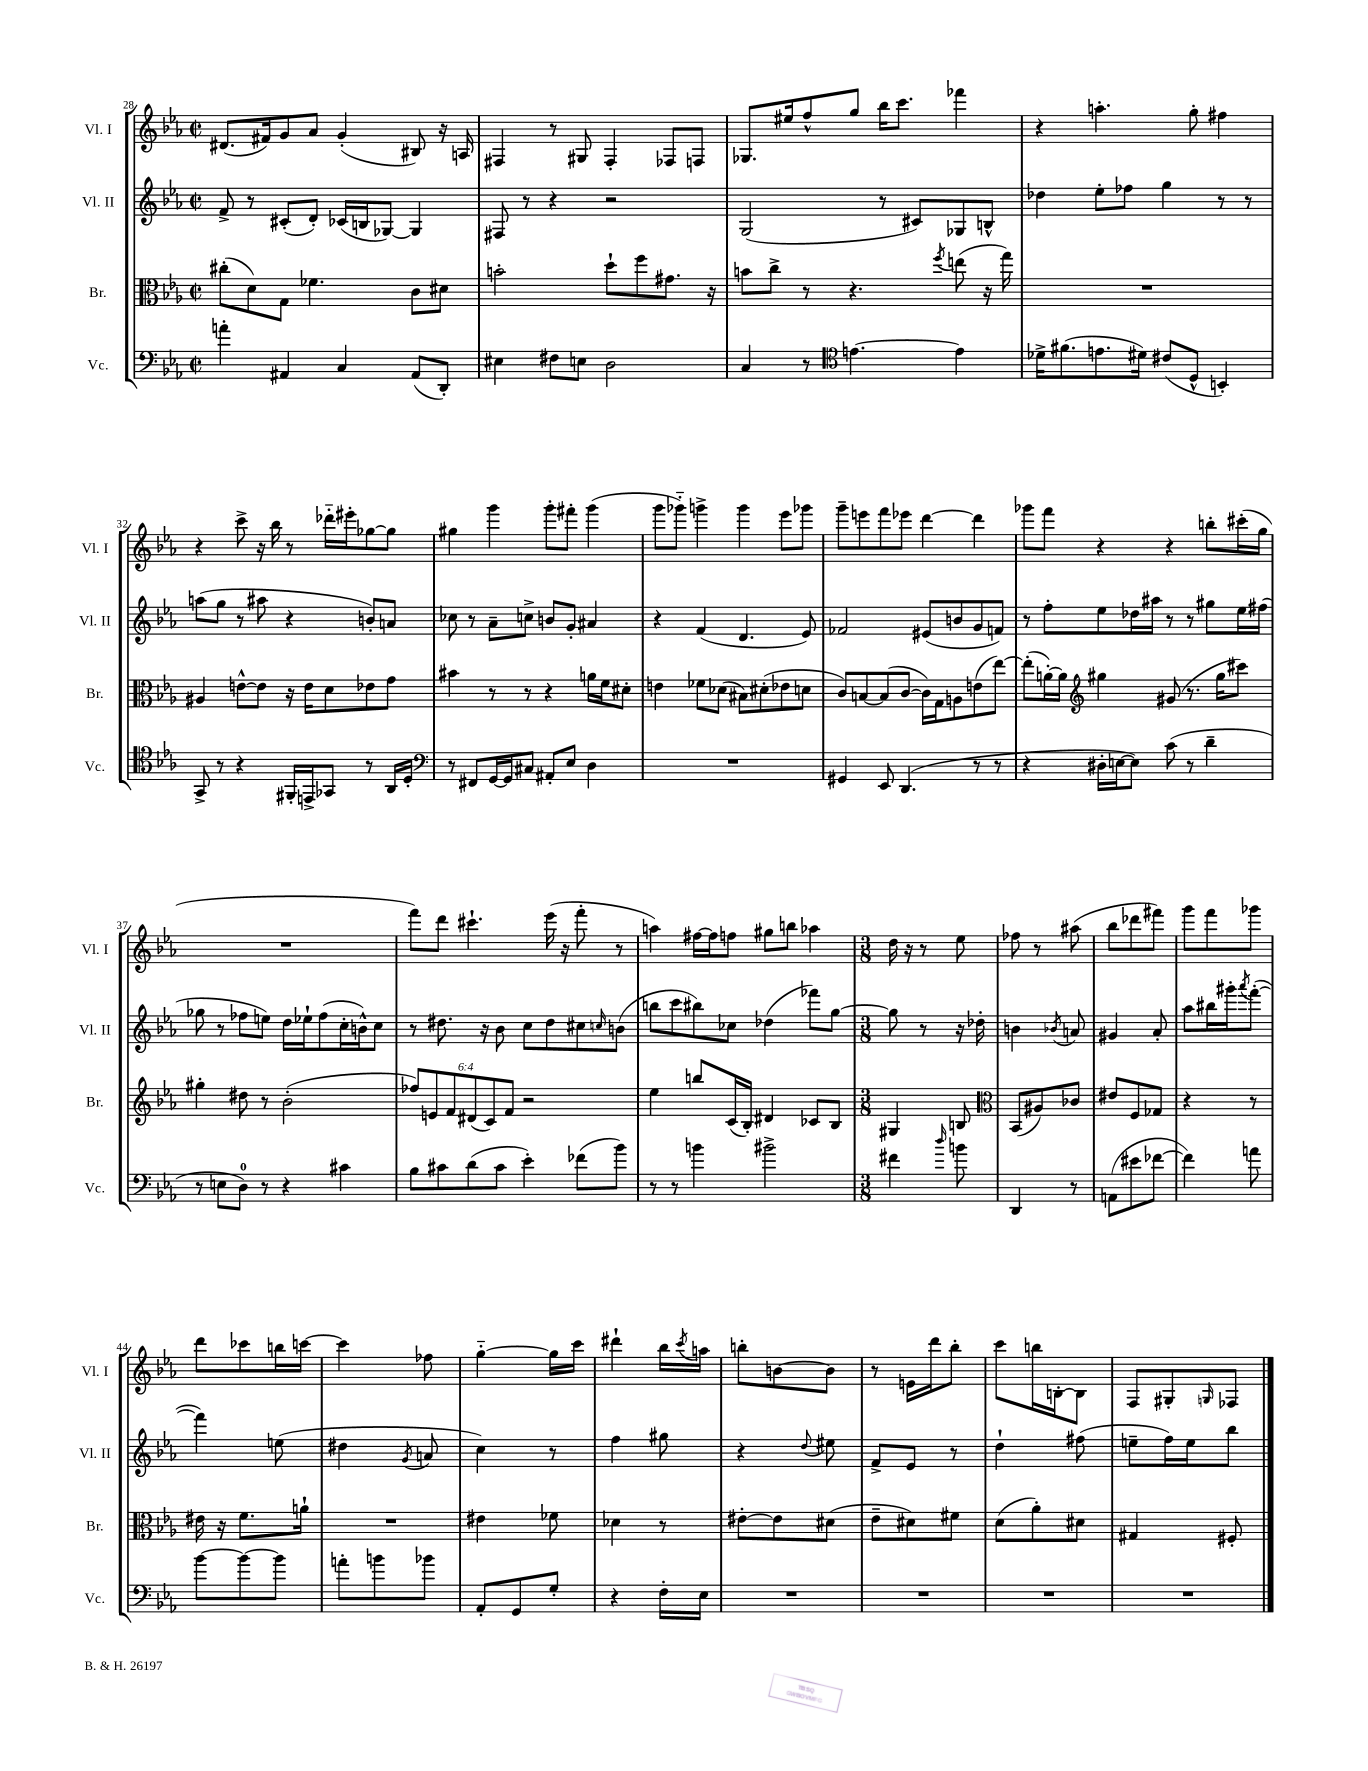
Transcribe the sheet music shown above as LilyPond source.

<<
\new StaffGroup <<
\new Staff = "s0" \with { instrumentName = "Vl. I" shortInstrumentName = "Vl. I" } {
    \clef treble \key ees \major \defaultTimeSignature \time 2/2
    dis'8.( fis'16) g'8 aes'8 g'4-.( bis8) r16 a16 |
    fis4 r8 gis8 fis4-. fes8 f8 |
    ges8. eis''16 f''8-^ g''8 bes''16 c'''8. fes'''4 |
    r4 a''4.-. g''8-. fis''4 |
    r4 c'''8-> r16 bes''16 r8 des'''16-_ eis'''16-. ges''8~ ges''8 |
    gis''4 g'''4 g'''8-. fis'''8-. g'''4( |
    g'''8 ges'''8-_) g'''4-> g'''4 ees'''8 ges'''8 |
    g'''8-- e'''8 f'''8 ees'''8 d'''4~ d'''4 |
    ges'''8 f'''8 r4 r4 b''8-. cis'''16-.( g''16 |
    R1 |
    f'''8) d'''8 cis'''4.-! ees'''16( r16 f'''8-. r8 |
    a''4) fis''16~ fis''16 f''8 gis''8 b''8 aes''4 |
    \numericTimeSignature \time 3/8 d''16 r16 r8 ees''8 |
    fes''8 r8 ais''8( |
    bes''8 des'''8 fis'''8) |
    g'''8 f'''8 ges'''8 |
    d'''8 ces'''8 b''16 c'''16~ |
    c'''4 fes''8 |
    g''4~-_ g''16 c'''16 |
    dis'''4-! bes''16 \acciaccatura { c'''8 } a''16 |
    b''8-. b'8~ b'8 |
    r8 e'16 d'''16 bes''8-. |
    c'''8 b''16 b16~-. b8 |
    f8 gis8-. \grace { g16 } fes8 \bar "|." |
}
\new Staff = "s1" \with { instrumentName = "Vl. II" shortInstrumentName = "Vl. II" } {
    \clef treble \key ees \major \defaultTimeSignature \time 2/2
    f'8-> r8 cis'8-.( d'8-.) ces'16( b16 ges8~) ges4 |
    fis8 r8 r4 r2 |
    g2( r8 cis'8) ges8 b8-^ |
    des''4 ees''8-. fes''8 g''4 r8 r8 |
    a''8( g''8 r8 ais''8 r4 b'8-.) a'8 |
    ces''8 r8 aes'8-- c''8-> b'8 g'8-. ais'4 |
    r4 f'4( d'4. ees'8) |
    fes'2 eis'8( b'8 g'8 f'8) |
    r8 f''8-. ees''8 des''16 ais''16 r8 r8 gis''8 ees''16 fis''16( |
    ges''8 r8 fes''8 e''8) d''16 ees''16-! fes''8( c''16-. b'16-^) c''8 |
    r8 dis''8. r16 bes'8 c''8 dis''8 cis''8 \grace { c''16 } b'8( |
    b''8 c'''8 bis''8) ces''8 des''4( fes'''8) g''8~ |
    \numericTimeSignature \time 3/8 g''8 r8 r16 des''16-. |
    b'4 \acciaccatura { bes'8 } a'8 |
    gis'4 aes'8-. |
    aes''8 bis''16 gis'''16-. \acciaccatura { aes'''8 } f'''8~-.( |
    f'''4) e''8( |
    dis''4 \acciaccatura { g'8 } a'8 |
    c''4) r8 |
    f''4 gis''8 |
    r4 \appoggiatura { d''8 } eis''8 |
    f'8-> ees'8 r8 |
    d''4-! fis''8( |
    e''8-- f''16) e''16 bes''8 \bar "|." |
}
\new Staff = "s2" \with { instrumentName = "Br." shortInstrumentName = "Br." } {
    \clef alto \key ees \major \defaultTimeSignature \time 2/2 \override Staff.TupletNumber.text = #tuplet-number::calc-fraction-text
    cis''8-.( d'8) g8 fes'4. c'8 dis'8 |
    b'2-. d''8-! f''8 gis'8. r16 |
    b'8 c''8-> r8 r4. \acciaccatura { f''8 } e''8( r16 g''16) |
    R1 |
    ais4 e'8~-^ e'8 r16 e'16 d'8 ees'8 g'8 |
    bis'4 r8 r8 r4 a'16 f'16 dis'8-. |
    e'4 fes'8 des'8( bis8) dis'8-.( ees'8 d'8 |
    c'8) b8~ b8( c'8~ c'16) g16 a8 e'8( ees''8~) |
    ees''8-.( a'16~-.) a'16 \clef treble gis''4 gis'8( r8. gis''16 cis'''8) |
    gis''4-. dis''8 r8 bes'2-.( |
    \tuplet 6/4 { fes''8) e'8 f'8 dis'8( c'8) f'8 } r2 |
    ees''4 b''8 c'16( bes16-.) dis'4 ces'8 bes8 |
    \numericTimeSignature \time 3/8 gis4 b8 |
    \clef alto bes,8( ais8) ces'8 |
    eis'8 f8 ges8 |
    r4 r8 |
    eis'16 r16 f'8. a'16-! |
    R4. |
    eis'4 fes'8 |
    des'4 r8 |
    eis'8~-. eis'8 dis'8( |
    ees'8-- dis'8) fis'8 |
    d'8( aes'8-.) dis'8 |
    gis4 fis8-. \bar "|." |
}
\new Staff = "s3" \with { instrumentName = "Vc." shortInstrumentName = "Vc." } {
    \clef bass \key ees \major \defaultTimeSignature \time 2/2
    a'4-. ais,4 c4 ais,8( d,8-.) |
    eis4 fis8 e8 d2 |
    c4 r8 \clef tenor e'4.~ e'4 |
    des'16-> fis'8.( e'8. dis'16) cis'8( d8-^ b,4-.) |
    g,8-> r8 r4 fis,16-. e,16-> ges,8 r8 aes,16 d16-. |
    \clef bass r8 fis,8 g,16~ g,16 cis8 ais,8-. ees8 d4 |
    R1 |
    gis,4 ees,8 d,4.( r8 r8 |
    r4 dis16-. e16~ e8) c'8( r8 d'4-- |
    r8 e8 d8-0) r8 r4 cis'4 |
    bes8 cis'8 d'8( cis'8 ees'4-.) fes'8( bes'8) |
    r8 r8 b'4 bis'2-> |
    \numericTimeSignature \time 3/8 fis'4 \grace { d''16 } b'8 |
    d,4 r8 |
    a,8( eis'8 fes'8~ |
    fes'4) a'8 |
    bes'8~ bes'8~ bes'8 |
    a'8-. b'8 bes'8 |
    aes,8-. g,8 g8-. |
    r4 f16-. ees16 |
    R4. |
    R4. |
    R4. |
    R4. \bar "|." |
}
>>
>>
\layout { \context { \Score currentBarNumber = #28 } }
